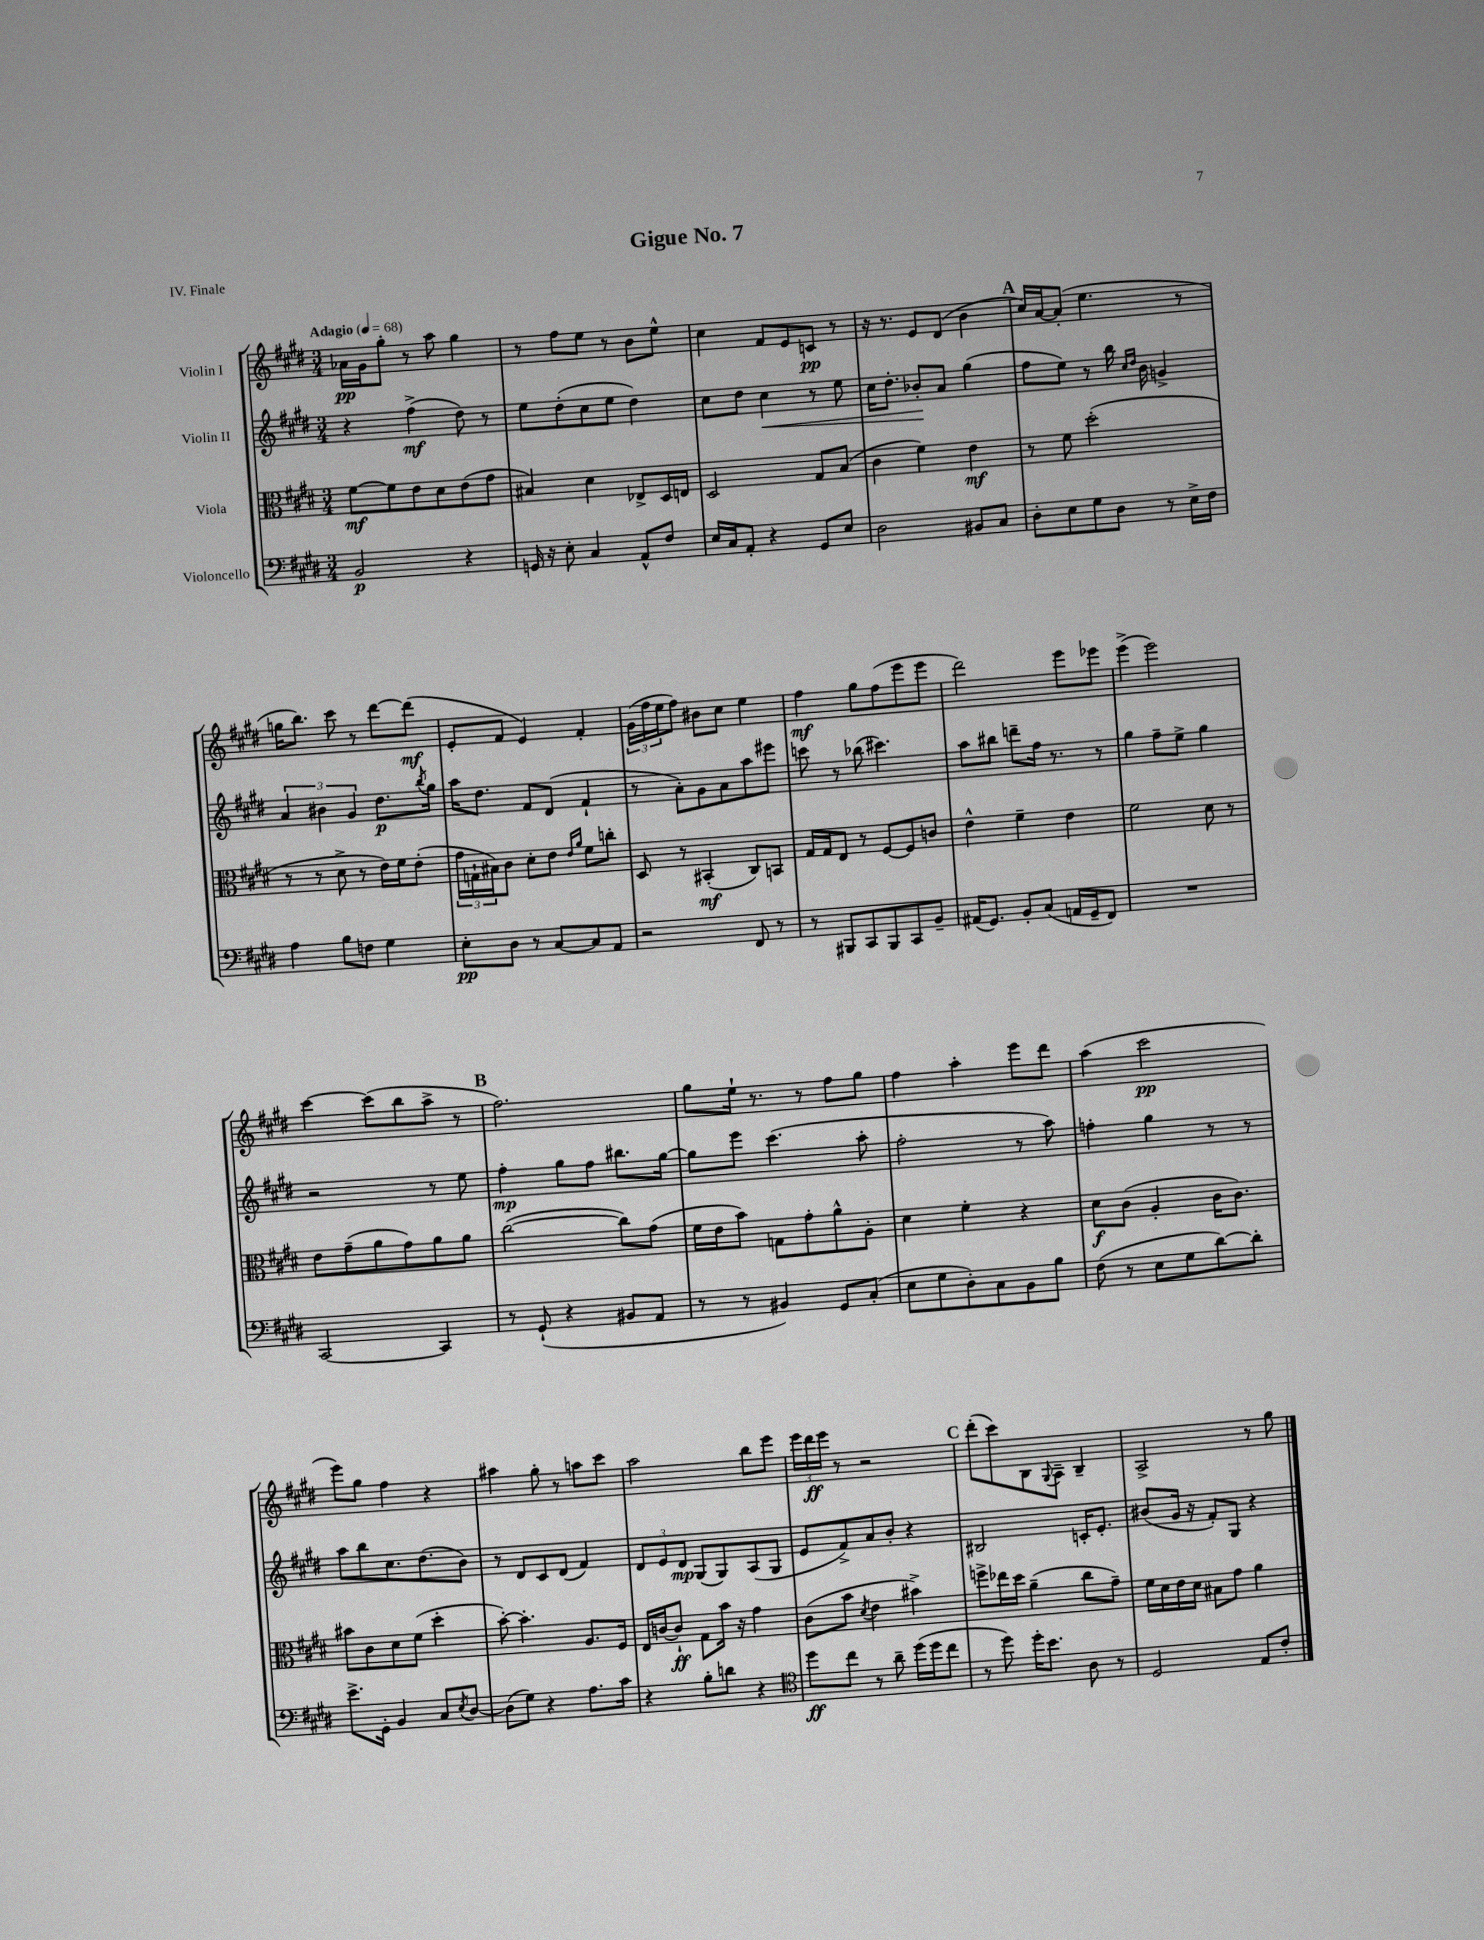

**kern	**kern	**kern	**kern
*staff4	*staff3	*staff2	*staff1
*clefF4	*clefC3	*clefG2	*clefG2
*k[f#c#g#d#]	*k[f#c#g#d#]	*k[f#c#g#d#]	*k[f#c#g#d#]
*M3/4	*M3/4	*M3/4	*M3/4
*MM68	*MM68	*MM68	*MM68
2BB	[8f#	4r	16a-
.	.	.	16g#
.	8f#]	.	8gg#'
.	8e	(4ff#^	8r
.	8d#	.	8aa
4r	(8e	8dd#)	4gg#
.	8g#	8r	.
=	=	=	=
16GG	4B#)	8ee	8r
16r	.	.	.
8E'	.	(8dd#'	8ff#
4C#	4d#	8cc#	8ee
.	.	8ee	8r
8AA^^	8E-^	4dd#)	8b
8F#	16D#	.	8ee^^
.	16E	.	.
=	=	=	=
16E	2D#	8cc#	4cc#
16C#	.	.	.
8AA'	.	8dd#	.
4r	.	4cc#	8f#
.	.	.	8e
8GG#	8G#	8r	8c
8E	(8B	8ee	8r
=	=	=	=
2D#	4c#	16cc#	16r
.	.	8.dd#'	8.r
.	4f#)	8b-'	8e
.	.	8a	(8d#
8BB#	4e	(4gg#	4b
8C#	.	.	.
=	=	=	=
8D#'	8r	8ff#	16cc#)
.	.	.	[16a
8E	8f#	8ee)	(8a']
8G#	(2dd#'	8r	4.ee
8D#	.	16bb	.
.	.	16qqcc#	.
.	.	16qqdd#	.
.	.	16b	.
8r	.	4g^	.
16E^	.	.	8r
16F#	.	.	.
=	=	=	=
4A	8r	6a	16gg
.	.	.	8.bb)
.	8r	.	.
.	.	6b#	.
8B	8d#^	.	8ccc#
.	.	6g#	.
8F	8r	.	8r
4G#	16e)	8.dd#	[8ddd#
.	16f#	.	.
.	(8e'	.	(8ddd#]
.	.	8qbb	.
.	.	16gg#	.
=	=	=	=
8E'	24g#	16aa	8e'
.	24G`	.	.
.	.	8.dd#	.
.	24B#)	.	.
8D#	8c#	.	8f#
8r	8d#'	8f#	4e)
[8C#	8e	(8d#	.
.	16qqe	.	.
.	16qqa	.	.
8C#]	8f#	4f#`	4f#'
8AA	8cc'	.	.
=	=	=	=
2r	8D#	8r	(24g#
.	.	.	24ff#
.	.	.	24ee
.	8r	8a')	8ff#)
.	(4BB#'	8g#	8b#
.	.	8a	8cc#
8FF#	8C#)	8aa	4ee
8r	8BB	8eee#	.
=	=	=	=
8r	16G#	8ccc	4ff#
.	16G#	.	.
8BBB#	8E	8r	.
8CC#	8r	(8bb-	8gg#
8BBB#	[8F#	4.ccc#)	(8ff#
8CC#	8F#]	.	8eee
8BB~	8c	.	8eee
=	=	=	=
(16AA#	4e^^	8aa	2ddd#)
8.GG#)	.	.	.
.	.	8bb#	.
8BB'	4f#~	8ddd~	.
(8C#	.	16ff#	.
.	.	8.r	.
16AA	4e	.	8eee
16GG#~	.	.	.
8FF#)	.	8r	8eee-
=	=	=	=
2.r	2f#	4gg#	(4eee^
.	.	8ff#~	2eee)
.	.	8ee^	.
.	8d#	4gg#	.
.	8r	.	.
=	=	=	=
[2CC#	8e	2r	[4ccc#
.	(8g#~	.	.
.	8a	.	(8ccc#]
.	8g#)	.	8bb
4CC#]	8a	8r	8aa^
.	8a	8ee	8r
=	=	=	=
8r	([2cc#	4ff#'	2.ff#)
(8GG#`	.	.	.
4r	.	8gg#	.
.	.	8ff#	.
8BB#	8cc#])	8.bb#	.
8AA	(8g#	.	.
.	.	[16gg#	.
=	=	=	=
8r	16f#	8gg#]	8gg#
.	16e	.	.
8r	8b)	8eee	16ee`
.	.	.	8.r
4BB#)	8G	(4.ccc#	.
.	8g#'	.	8r
8GG#	8a^^	.	8ff#
(8C#'	8A'	8aa'	8gg#
=	=	=	=
8E	4d#	2ff#'	4ff#
8G#	.	.	.
8D#')	4f#'	.	4aa'
8C#	.	.	.
8BB	4r	8r	8eee
8B	.	8aa)	8ddd#
=	=	=	=
(8F#	8d#	4ff'	(4aa
8r	(8c#	.	.
8E	4A'	4gg#	2ccc#
8G#	.	.	.
[8d#)	16c#	8r	.
.	8.c#)	.	.
8d#']	.	8r	.
=	=	=	=
8.e^	8b#	8aa	8eee)
.	8c#	8bb	8gg#
16GG#'	.	.	.
4BB	8d#	8.cc#	4ff#
.	(8f#	.	.
.	.	(8.dd#	.
8C#	4dd#'	.	4r
8qE	.	.	.
[8D#	.	8b)	.
=	=	=	=
(8D#]	[8b')	8r	4aa#
8G#)	4.b']	8d#	.
4r	.	8c#	8gg#'
.	.	(8d#	8r
8.A	8.A	4f#)	8aa
.	.	.	8ccc#
16c#	16F#	.	.
=	=	=	=
4r	16E	12d#	2aa
.	[16c	.	.
.	.	12e	.
.	8c`]	.	.
.	.	12d#	.
8B'	8G#	(8G#	.
8d	16b	8G#)	.
.	16r	.	.
4r	4g#	(8A	8bb
.	.	8G#	8eee
=	=	=	=
*clefC4	*	*	*
8dd#	(8c#	8e	24eee
.	.	.	24ddd#
.	.	.	24eee
8cc#	8b	8f#^)	8r
.	8qd#	.	.
8r	4e	8a	2r
8a~	.	8b'	.
(16dd#	4b#^)	4r	.
16dd#	.	.	.
8cc#	.	.	.
=	=	=	=
8r	8ff^	2B#	(8ddd#'
8dd#)	16ee-	.	8ccc#)
.	16dd#	.	.
16dd#'	(4a~	.	8B
8.b	.	.	.
.	.	.	8qqG#
.	.	.	8A~
8A	8cc#	16c'	4B~
.	.	8.e'	.
8r	8g#~)	.	.
=	=	=	=
2D#	16f#	(8b#	2A^
.	16d#	.	.
.	16e	16g#	.
.	16d#	16r	.
.	8B#	8f#')	.
.	8g#	8G#	.
8E	4a	4r	8r
8c#'	.	.	8gg#
==	==	==	==
*-	*-	*-	*-
